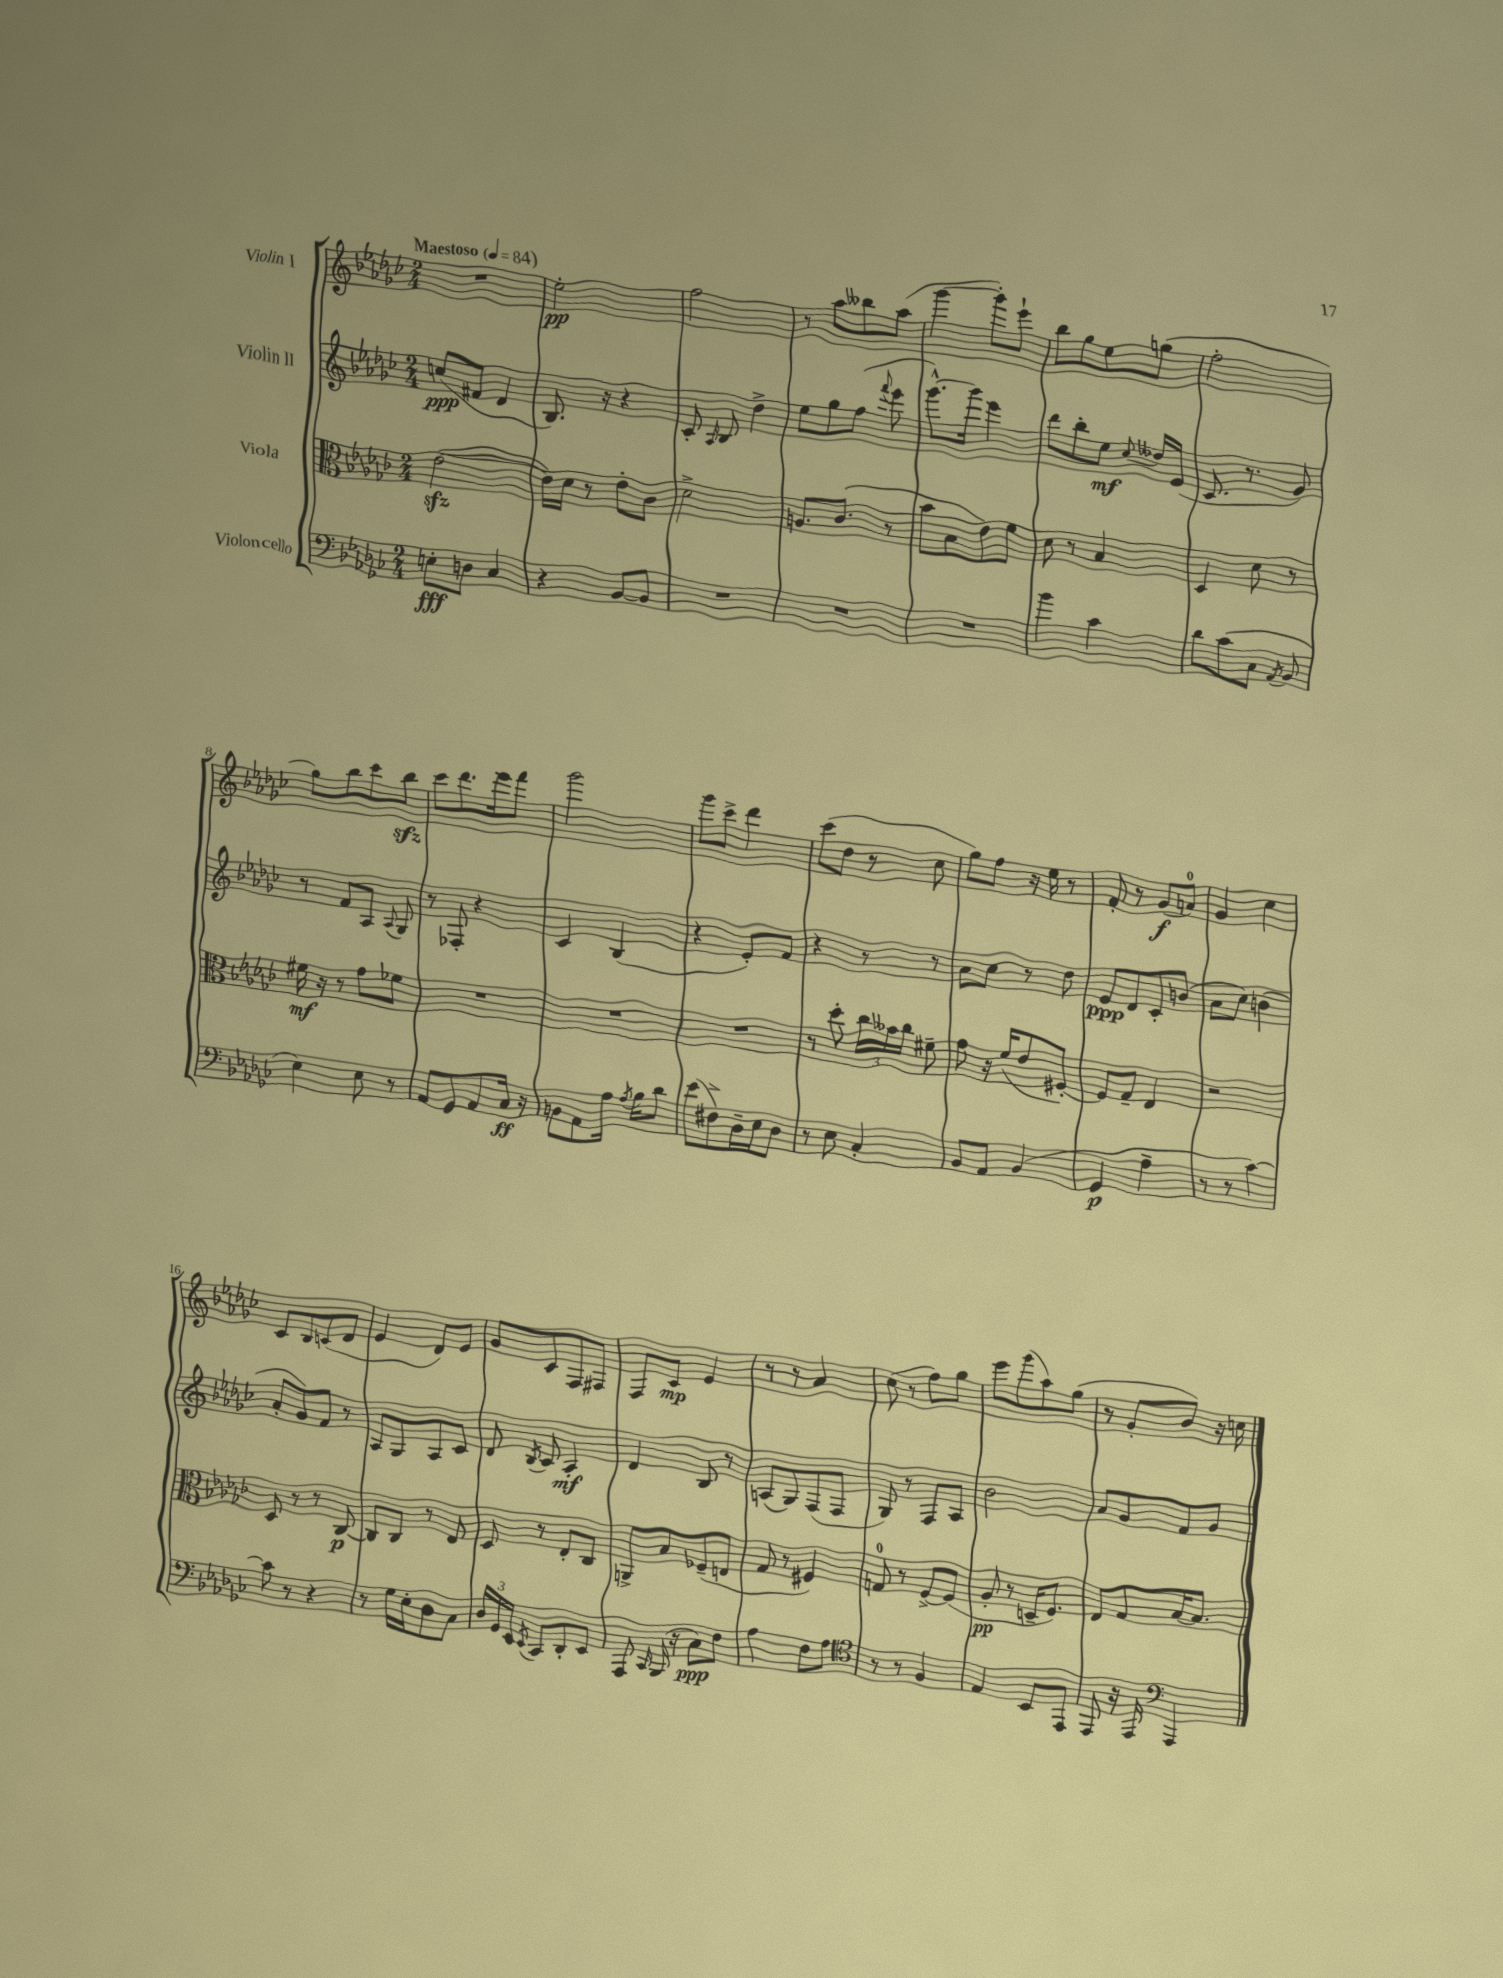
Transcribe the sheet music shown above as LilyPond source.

<<
\new StaffGroup <<
\new Staff = "s0" \with { instrumentName = "Violin I" } {
    \clef treble \key ges \major \numericTimeSignature \time 2/4 \tempo "Maestoso" 4 = 84
    \autoBeamOff R2 |
    ees''2-.\pp |
    f''2 |
    r8 aes''8[ beses''8 aes''8]( |
    ges'''4~ ges'''8[-.) ees'''8]-! |
    bes''8[ ges''8 ees''8 g''8]( |
    f''2-. |
    ges''8[) bes''8 ces'''8 bes''8]\sfz |
    ces'''8[ des'''8. ees'''16 f'''8] |
    ges'''2 |
    ges'''8[ ces'''8]-> des'''4 |
    ces'''8[( des''8] r8 ces''8 |
    ges''8[) f''8] r16 ees''16 r8 |
    f'8-. r8 ges'8[\f( a'8]-0) |
    ges'4 ces''4 |
    ces'8[ bes8 c'8( des'8] |
    ees'4 des'8[) ees'8] |
    ges'8[ ces'8 f8 fis8] |
    f8[ ces'8]\mp ees'4 |
    r8 r8 aes'4 |
    ces''8( r8 f''8[) ges''8] |
    ees'''8[ ges'''8( aes''8) ges''8]( |
    r8 ges'8[-. bes'8]) r16 c''16 \bar "|." |
}
\new Staff = "s1" \with { instrumentName = "Violin II" } {
    \clef treble \key ges \major \numericTimeSignature \time 2/4
    \autoBeamOff c''8[\ppp( fis'8] des'4 |
    bes8.) r16 r4 |
    ces'8-. \grace { aes16 } bes8 des''4-> |
    ees''8[ ges''8 f''8]( \appoggiatura { f'''8 } ees'''8 |
    ges'''8.[~-^) ges'''16] ees'''4 |
    des'''8[ bes''8-. ees''8]\mf \appoggiatura { ces''8 } deses''16[ ees'16]( |
    ces'8. r8. ges'8) |
    r8 f'8[ aes8] \appoggiatura { aes8 } ges8 |
    r8 fes8-. r4 |
    ces'4 bes4( |
    r4 ees'8[-.) f'8] |
    r4 r8 r8 |
    aes'8[ ces''8] r8 des''8 |
    ees'8[\ppp des'8 ces'8-. b'8]( |
    aes'8[ ces''8]) b'4( |
    aes'8[-. ges'8) f'8] r8 |
    aes8[ ges8 aes8 ces'8] |
    des'8 \acciaccatura { bes8 } ces'8 aes4-.\mf |
    des'4 bes8 r8 |
    a8[( ges8) f8( f8] |
    ges8) r8 f8[ aes8] |
    bes'2 |
    aes'8[ ges'8 f'8 ges'8] \bar "|." |
}
\new Staff = "s2" \with { instrumentName = "Viola" } {
    \clef alto \key ges \major \numericTimeSignature \time 2/4
    \autoBeamOff ees'2~\sfz( |
    ees'16[) des'16] r8 ees'8[-. ces'8] |
    des'2-> |
    a8.[ ces'8.]( r8 |
    bes'8[ bes8 ees'8) f'8] |
    des'8 r8 bes4 |
    des4 des'8 r8 |
    fis'16\mf r16 r8 ges'8[ fes'8] |
    R2 |
    R2 |
    R2 |
    r8 des''8-. \tuplet 3/2 { ces''16[ beses'16 ces''16] } fis'8-- |
    ges'8 r16 f'16[( ees'8 fis8]~-.) |
    fis8[ ges8]-- ees4 |
    r2 |
    des8 r8 r8 ces8~\p |
    ces8[ ces8] r8 ees8 |
    des8 r8 ees8[-. ces8] |
    a,8[-> bes8 fes8--( e8] |
    ges8 r8 fis4) |
    g8-0 r8 f8[~-> f8]( |
    aes8-.\pp r8 d16[-- f8.]) |
    ees8[ ges8 bes16~ bes8.] \bar "|." |
}
\new Staff = "s3" \with { instrumentName = "Violoncello" } {
    \clef bass \key ges \major \numericTimeSignature \time 2/4
    \autoBeamOff e8[-.\fff d8] ces4 |
    r4 bes,8[~ bes,8] |
    R2 |
    R2 |
    R2 |
    bes'4 ces'4 |
    des'8[ ces'8( ces8] \acciaccatura { aes,8 } bes,8 |
    ees4) ees8 r8 |
    aes,8[ ges,8 aes,8 ces16]\ff r16 |
    b,8[ aes,8 aes16] \acciaccatura { aes8 } bes16[ des'8] |
    ees'8[( fis8->) des16-- ees16 des8] |
    r8 ees8 ces4-. |
    bes,8[ aes,8] bes,4( |
    ges,4\p aes4-- |
    r8 r8 ces'4~) |
    ces'8 r8 r4 |
    r8 ges16[ ees16-. des8 ces8] |
    \tuplet 3/2 { des16[ ges,16 ees,16] } \acciaccatura { ees,8 } ces,8[ des,8-. ees,8] |
    aes,,8 \grace { ces,16 } bes,,16( r16 ces8[\ppp) f8] |
    aes4 f8[ aes8] |
    \clef tenor r8 r8 f4 |
    ees4 bes,8[ ees,8] |
    ees,8 r16 ees,16 \clef bass aes,,4 \bar "|." |
}
>>
>>
